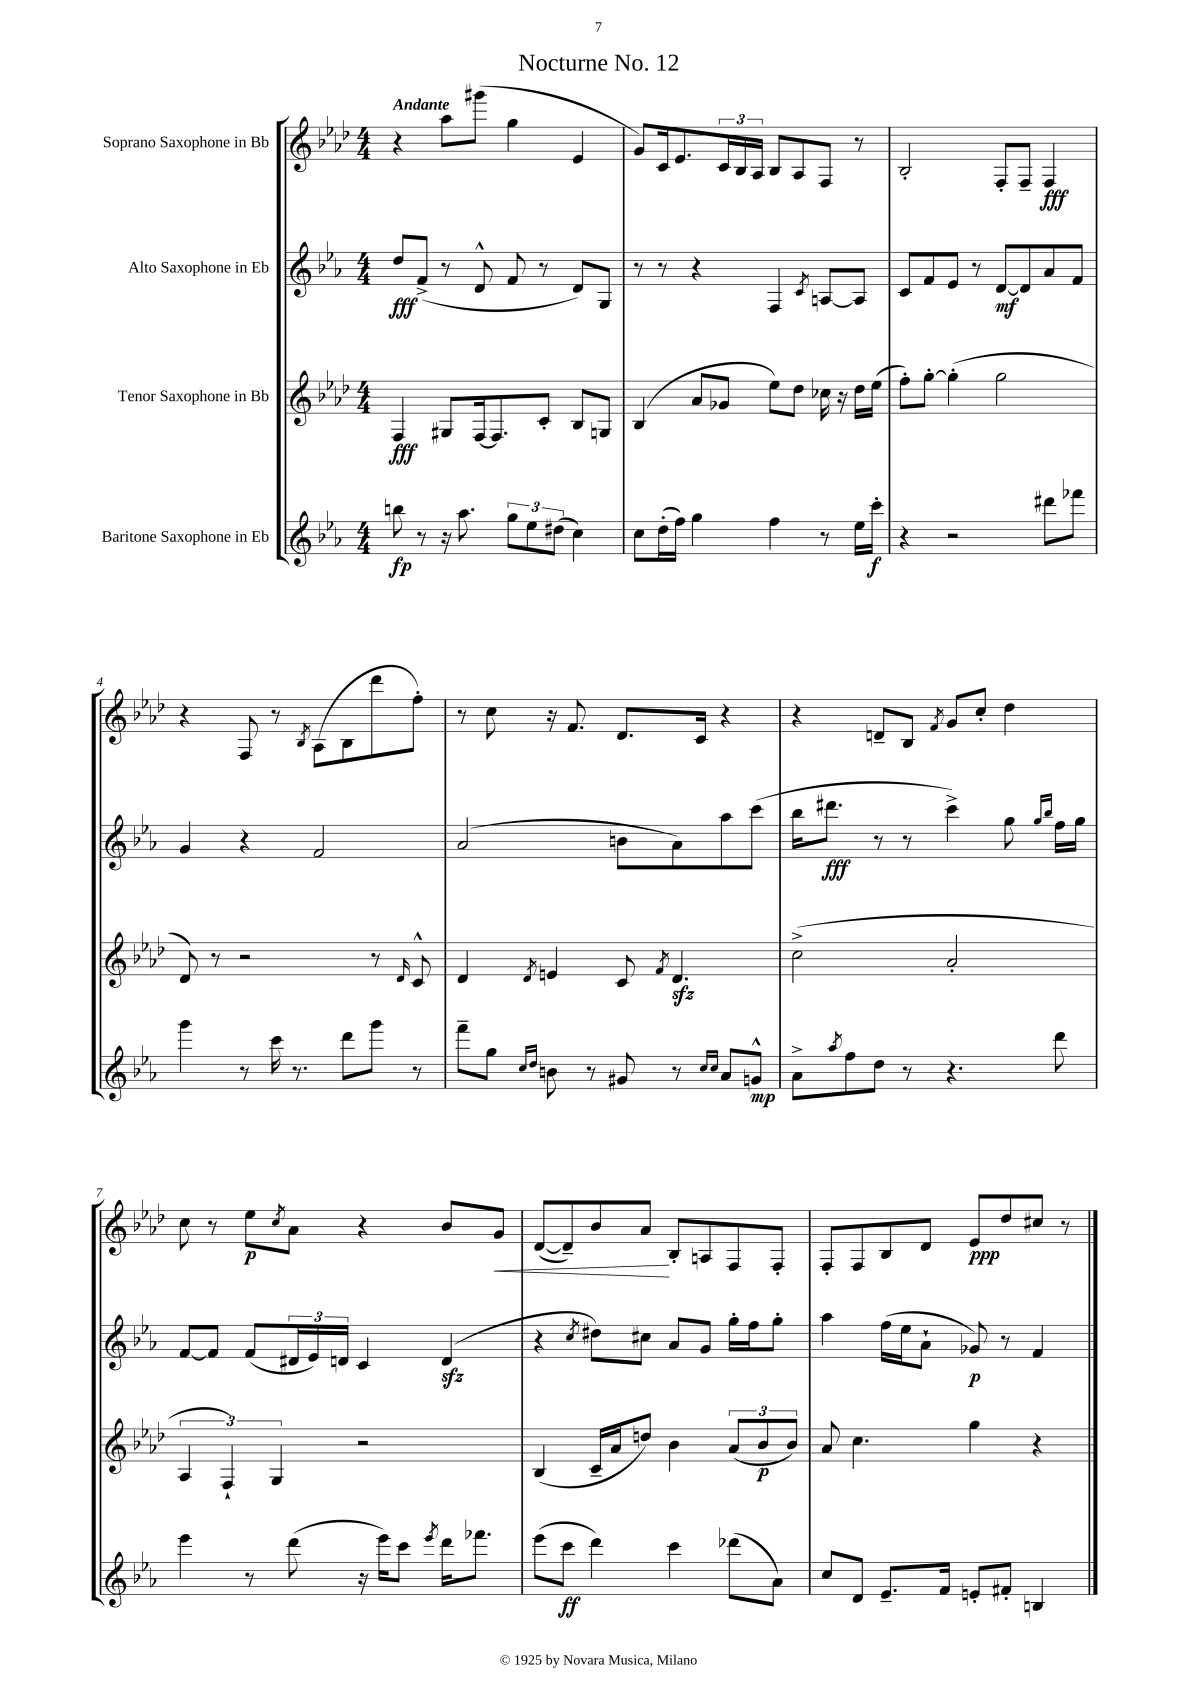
\header { title = "Nocturne No. 12" }
<<
\new StaffGroup <<
\new Staff = "s0" \with { instrumentName = "Soprano Saxophone in Bb" } {
    \clef treble \key aes \major \numericTimeSignature \time 4/4 \tempo "Andante"
    r4 aes''8 gis'''8( g''4 ees'4 |
    g'8) c'16 ees'8. \tuplet 3/2 { c'16 bes16 aes16 } bes8 aes8 f8 r8 |
    bes2-. f8-. f8-- f4\fff |
    r4 f8 r8 \acciaccatura { bes8 } aes8( bes8 des'''8 f''8-.) |
    r8 c''8 r16 f'8. des'8. c'16 r4 |
    r4 d'8-- bes8 \acciaccatura { f'8 } g'8 c''8-. des''4 |
    c''8 r8 ees''8\p \acciaccatura { c''8 } aes'8 r4 bes'8 g'8\< |
    des'8~( des'8--) bes'8 aes'8\! bes8-. a8 f8 f8-. |
    f8-. f8 bes8 des'8 ees'8\ppp des''8 cis''8 r8 \bar "|." |
}
\new Staff = "s1" \with { instrumentName = "Alto Saxophone in Eb" } {
    \clef treble \key ees \major \numericTimeSignature \time 4/4
    d''8\fff f'8->( r8 d'8-^ f'8 r8 d'8) g8 |
    r8 r8 r4 f4 \acciaccatura { c'8 } a8~ a8 |
    c'8 f'8 ees'8 r8 d'8~\mf d'8 aes'8 f'8 |
    g'4 r4 f'2 |
    aes'2( b'8 aes'8) aes''8 c'''8( |
    bes''16 dis'''8.\fff r8 r8 c'''4->) g''8 \grace { g''16 bes''16 } f''16 g''16 |
    f'8~ f'8 f'8( \tuplet 3/2 { dis'16 ees'16) d'16 } c'4 d'4\sfz( |
    r4 \acciaccatura { c''8 } dis''8) cis''8 aes'8 g'8 g''16-. f''16 g''8-. |
    aes''4 f''16( ees''16 aes'8-! ges'8\p) r8 f'4 \bar "|." |
}
\new Staff = "s2" \with { instrumentName = "Tenor Saxophone in Bb" } {
    \clef treble \key aes \major \numericTimeSignature \time 4/4
    f4\fff gis8 f16~ f8. c'8-. bes8 g8 |
    bes4( aes'8 ges'8 ees''8) des''8 ces''16 r16 des''16 ees''16( |
    f''8-.) g''8~-. g''4-.( g''2 |
    des'8) r8 r2 r8 \grace { des'16 } c'8-^ |
    des'4 \acciaccatura { des'8 } e'4 c'8 \acciaccatura { f'8 } des'4.\sfz |
    c''2->( aes'2-. |
    \tuplet 3/2 { aes4 f4-!) g4 } r2 |
    bes4( c'16-- aes'16 d''8) bes'4 \tuplet 3/2 { aes'8( bes'8\p bes'8) } |
    aes'8 c''4. g''4 r4 \bar "|." |
}
\new Staff = "s3" \with { instrumentName = "Baritone Saxophone in Eb" } {
    \clef treble \key ees \major \numericTimeSignature \time 4/4
    b''8\fp r8 r16 aes''8. \tuplet 3/2 { g''8 ees''8 dis''8( } c''4) |
    c''8 d''16-.( f''16) g''4 f''4 r8 ees''16 c'''16-.\f |
    r4 r2 dis'''8 fes'''8 |
    g'''4 r8 c'''16 r8. d'''8 g'''8 r8 |
    f'''8-- g''8 \grace { c''16 d''16 } b'8 r8 gis'8 r8 \grace { c''16 c''16 } aes'8 g'8-^\mp |
    aes'8-> \acciaccatura { aes''8 } f''8 d''8 r8 r4. d'''8 |
    ees'''4 r8 d'''8( r16 ees'''16) c'''8 \acciaccatura { ees'''8 } d'''16 fes'''8. |
    ees'''8( c'''8\ff d'''4) c'''4 des'''8( aes'8) |
    c''8 d'8 ees'8.-- f'16 e'8-. fis'8-. b4 \bar "|." |
}
>>
>>
